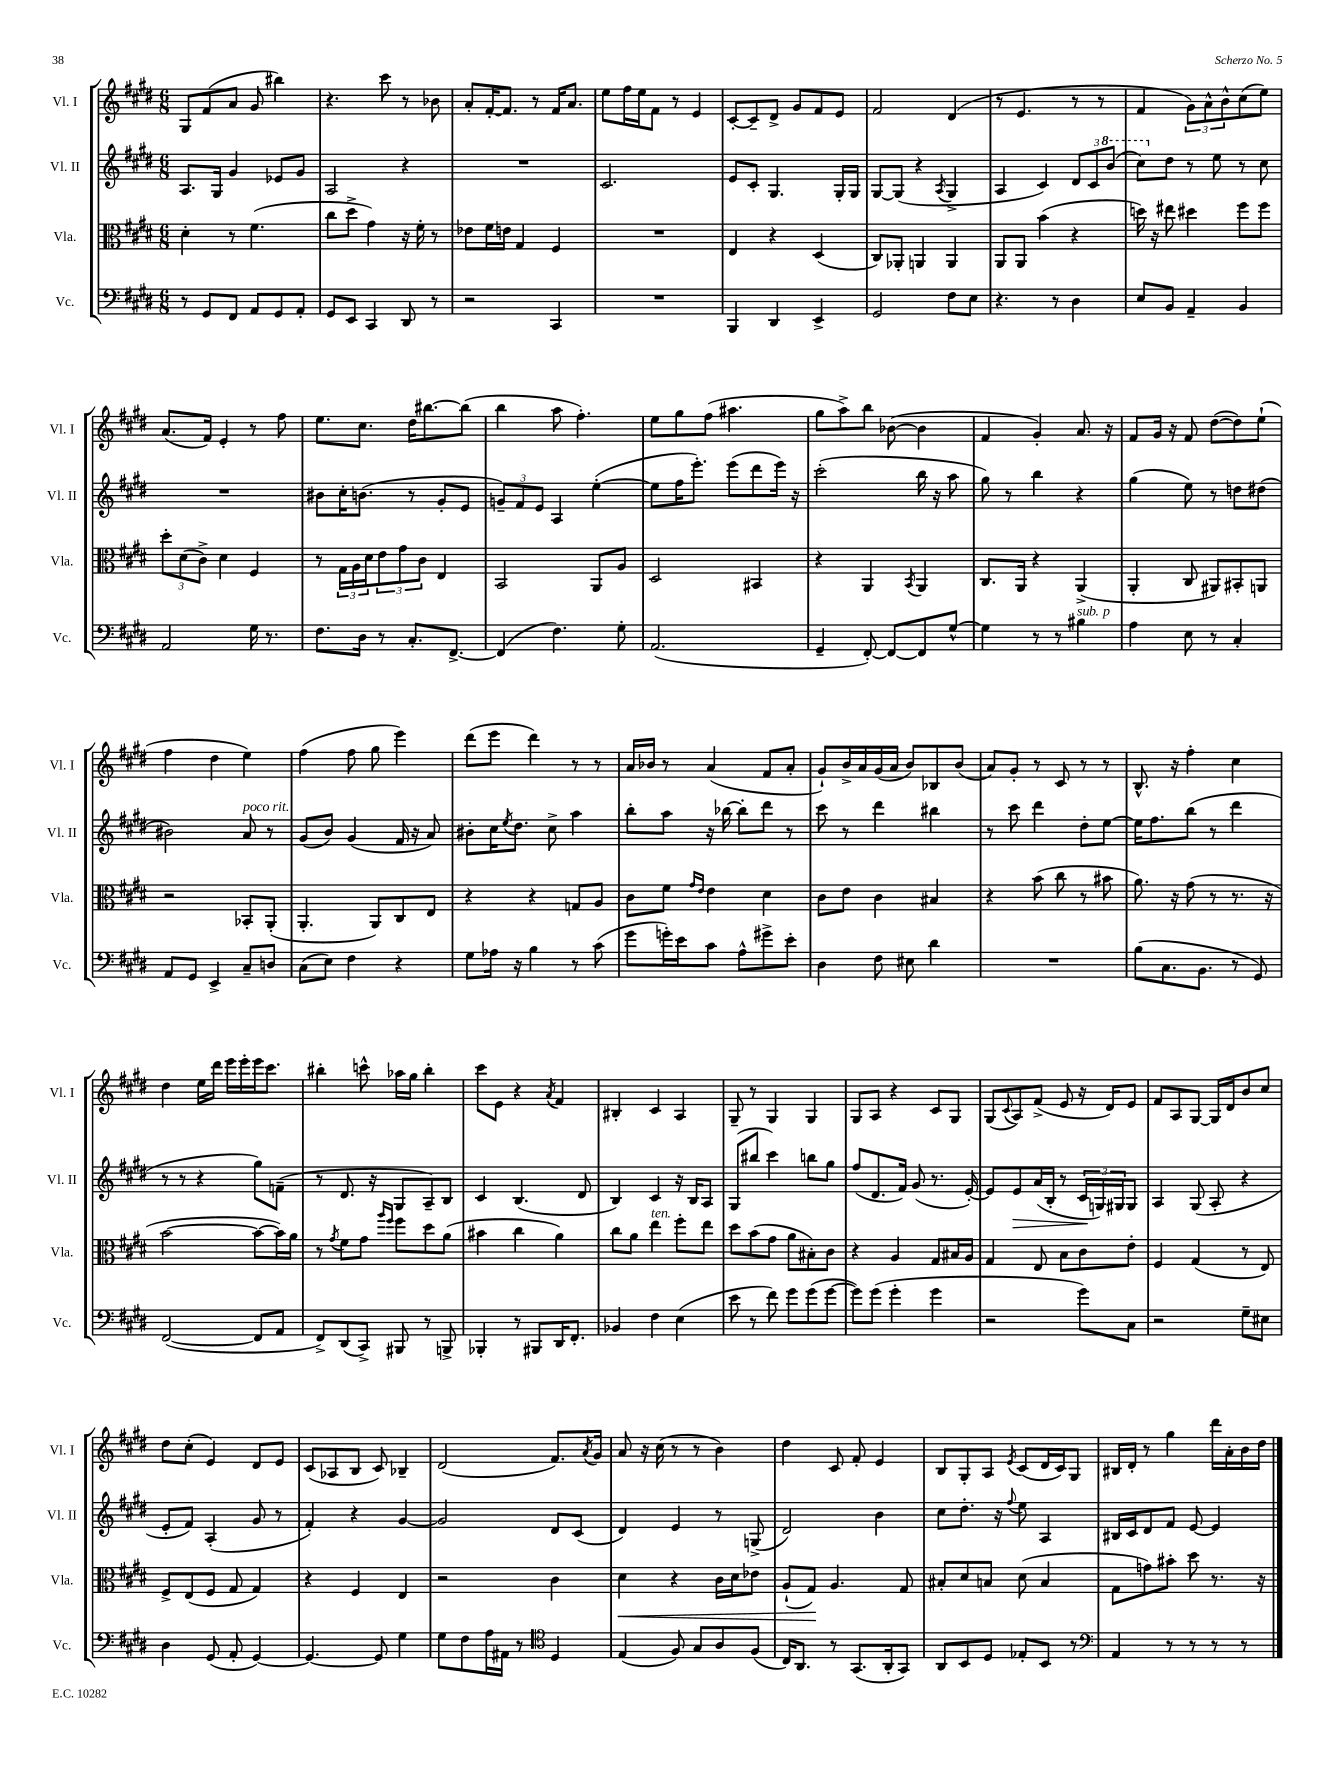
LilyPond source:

<<
\new StaffGroup <<
\new Staff = "s0" \with { instrumentName = "Vl. I" shortInstrumentName = "Vl. I" } {
    \clef treble \key e \major \numericTimeSignature \time 6/8
    gis8 fis'8( a'8 gis'8 bis''4) |
    r4. cis'''8 r8 bes'8 |
    a'8-. fis'16~-. fis'8. r8 fis'16 a'8. |
    e''8 fis''16 e''16 fis'8 r8 e'4 |
    cis'8~-. cis'8-- dis'8-> gis'8 fis'8 e'8 |
    fis'2 dis'4( |
    r8 e'4. r8 r8 |
    fis'4 \tuplet 3/2 { gis'8) a'8-^ b'8-^ } cis''8( e''8) |
    a'8.( fis'16) e'4-. r8 fis''8 |
    e''8. cis''8. dis''16 bis''8.~ bis''8( |
    b''4 a''8 fis''4.-.) |
    e''8 gis''8 fis''8( ais''4. |
    gis''8 a''8->) b''8 bes'8~( bes'4 |
    fis'4 gis'4-.) a'8. r16 |
    fis'8 gis'16 r16 fis'8 dis''8~( dis''8) e''8-!( |
    fis''4 dis''4 e''4) |
    fis''4( fis''8 gis''8 e'''4) |
    dis'''8( e'''8 dis'''4) r8 r8 |
    a'16 bes'16 r8 a'4( fis'8 a'8-. |
    gis'8-!) b'16-> a'16 gis'16( a'16 b'8) bes8 b'8( |
    a'8) gis'8-. r8 cis'8 r8 r8 |
    b8.-^ r16 fis''4-. cis''4 |
    dis''4 e''16 dis'''16 e'''16 e'''16-. e'''16 cis'''8. |
    bis''4-. c'''8-^ aes''16 gis''16 bis''4-. |
    cis'''8 e'8 r4 \acciaccatura { a'8 } fis'4 |
    bis4-. cis'4 a4 |
    gis8-- r8 gis4 gis4 |
    gis8 a8 r4 cis'8 gis8 |
    gis8( \appoggiatura { cis'8 } a8) fis'8->( e'8 r16 dis'16) e'8 |
    fis'8 a8 gis8~ gis16 dis'16 b'8 cis''8 |
    dis''8 cis''8-.( e'4) dis'8 e'8 |
    cis'8( aes8 b8 cis'8) bes4-- |
    dis'2( fis'8.) \acciaccatura { a'8 } gis'16 |
    a'8 r16 cis''16( r8 r8 b'4) |
    dis''4 cis'8 fis'8-. e'4 |
    b8 gis8-. a8 \acciaccatura { e'8 } cis'8( dis'16 cis'16) gis8 |
    bis16 dis'16-. r8 gis''4 dis'''16 a'16-. b'16 dis''16 \bar "|." |
}
\new Staff = "s1" \with { instrumentName = "Vl. II" shortInstrumentName = "Vl. II" } {
    \clef treble \key e \major \numericTimeSignature \time 6/8
    a8. gis16 gis'4 ees'8 gis'8 |
    a2 r4 |
    R2. |
    cis'2. |
    e'8 cis'8-. gis4. gis16-. gis16 |
    gis8~ gis8( r4 \acciaccatura { a8 } gis4-> |
    a4 cis'4) \tuplet 3/2 { dis'8 cis'8 \ottava #1 b''8( } |
    cis'''8) \ottava #0 dis''8 r8 e''8 r8 cis''8 |
    R2. |
    bis'8 cis''16-. b'8.( r8 gis'8-. e'8 |
    \tuplet 3/2 { g'8--) fis'8 e'8 } a4 e''4~-.( |
    e''8 fis''16 e'''8.-.) e'''8( dis'''8 e'''16) r16 |
    cis'''2-.( b''16 r16 a''8 |
    gis''8) r8 b''4 r4 |
    gis''4( e''8) r8 d''8 dis''8( |
    bis'2) a'8^\markup { \italic "poco rit." } r8 |
    gis'8( b'8) gis'4( fis'16 r16 a'8) |
    bis'8-. cis''16 \acciaccatura { e''8 } dis''8. cis''8-> a''4 |
    b''8-. a''8 r16 bes''16~ bes''8-. dis'''8 r8 |
    cis'''8 r8 dis'''4 bis''4 |
    r8 cis'''8 dis'''4 dis''8-. e''8~ |
    e''16 fis''8. b''8( r8 dis'''4 |
    r8 r8 r4 gis''8) f'8--( |
    r8 dis'8. r16 gis8 a8--) b8 |
    cis'4 b4.( dis'8 |
    b4) cis'4 r16 b16 a8 |
    gis8( bis''8 cis'''4) b''8 gis''8 |
    fis''8( dis'8. fis'16) gis'8( r8. e'16~-.) |
    e'8 e'8\> a'16( b16-. r8 \tuplet 3/2 { cis'16\! g16) gis16 } gis8 |
    a4 gis8( a8-. r4 |
    e'8-. fis'8) a4-.( gis'8 r8 |
    fis'4-.) r4 gis'4~ |
    gis'2 dis'8 cis'8( |
    dis'4) e'4 r8 g8->( |
    dis'2) b'4 |
    cis''8 dis''8.-. r16 \appoggiatura { fis''8 } e''8 a4 |
    bis16 cis'16 dis'8 fis'8 e'8~ e'4 \bar "|." |
}
\new Staff = "s2" \with { instrumentName = "Vla." shortInstrumentName = "Vla." } {
    \clef alto \key e \major \numericTimeSignature \time 6/8
    dis'4-. r8 fis'4.( |
    cis''8 dis''8-> gis'4) r16 fis'16-. r8 |
    ees'8 fis'16 e'16 gis4 fis4 |
    R2. |
    e4 r4 dis4( |
    cis8) aes,8-. a,4 a,4 |
    a,8 a,8 b'4( r4 |
    d''16) r16 eis''8 dis''4 fis''8 fis''8 |
    \tuplet 3/2 { dis''8-. dis'8( cis'8->) } dis'4 fis4 |
    r8 \tuplet 3/2 { gis16 a16 dis'16 } \tuplet 3/2 { e'8 gis'8 cis'8 } e4 |
    b,2 a,8 a8 |
    dis2 bis,4 |
    r4 a,4 \acciaccatura { b,8 } a,4 |
    cis8. a,16 r4 a,4->( |
    a,4-. cis8 ais,8) bis,8-. a,8 |
    r2 bes,8-. a,8-.( |
    a,4.-. a,8) cis8 e8 |
    r4 r4 g8 a8 |
    cis'8 fis'8 \grace { gis'16 e'16 } e'4 dis'4 |
    cis'8 e'8 cis'4 bis4 |
    r4 b'8( cis''8 r8 bis'8 |
    a'8.) r16 gis'8( r8 r8. r16 |
    b'2~ b'8~ b'16) a'16 |
    r8 \acciaccatura { gis'8 } fis'8 gis'8 \grace { a''16 fis''16 } fis''8 dis''8 a'8( |
    bis'4 cis''4 a'4) |
    cis''8 a'8 e''4^\markup { \italic "ten." } fis''8-. e''8 |
    dis''8 b'8( gis'8 a'8 bis8-.) cis'8 |
    r4 a4 gis8 bis16 a16 |
    gis4 e8 b8 cis'8 e'8-. |
    fis4 gis4( r8 e8) |
    fis8-> e8( fis8 gis8 gis4) |
    r4 fis4 e4 |
    r2 cis'4 |
    dis'4\< r4 cis'16 dis'16 ees'8 |
    a8-!( gis8\!) a4. gis8 |
    bis8-. dis'8 b8 dis'8( b4 |
    gis8 g'8) bis'8-. dis''8 r8. r16 \bar "|." |
}
\new Staff = "s3" \with { instrumentName = "Vc." shortInstrumentName = "Vc." } {
    \clef bass \key e \major \numericTimeSignature \time 6/8
    r8 gis,8 fis,8 a,8 gis,8 a,8-. |
    gis,8 e,8 cis,4 dis,8 r8 |
    r2 cis,4 |
    R2. |
    b,,4 dis,4 e,4-> |
    gis,2 fis8 e8 |
    r4. r8 dis4 |
    e8 b,8 a,4-- b,4 |
    a,2 gis16 r8. |
    fis8. dis16 r8 cis8.-. fis,8.~-> |
    fis,4( fis4.) gis8-. |
    a,2.( |
    gis,4-- fis,8~-.) fis,8~ fis,8 gis8~-^ |
    gis4 r8 r8 bis4^\markup { \italic "sub. p" } |
    a4 e8 r8 cis4-. |
    a,8 gis,8 e,4-> cis8-- d8 |
    cis8( e8) fis4 r4 |
    gis8 aes16 r16 b4 r8 cis'8( |
    gis'8 g'16-.) e'16 cis'8 a8-^ gis'8-> e'8-. |
    dis4 fis8 eis8 dis'4 |
    R2. |
    b8( cis8. b,8. r8 gis,8) |
    fis,2~( fis,8 a,8 |
    fis,8->) dis,8( cis,8->) bis,,8 r8 b,,8-> |
    bes,,4-. r8 bis,,8 dis,16 fis,8.-. |
    bes,4 fis4 e4( |
    e'8 r8 fis'8) gis'8 gis'8( gis'8~ |
    gis'8) gis'8( gis'4-. gis'4 |
    r2 gis'8) cis8 |
    r2 gis8-- eis8 |
    dis4 gis,8( a,8-. gis,4~) |
    gis,4.~ gis,8 gis4 |
    gis8 fis8 a16 ais,16 r8 \clef tenor dis4 |
    e4( fis8) gis8 a8 fis8( |
    cis16) a,8. r8 gis,8.( a,16-. gis,8) |
    a,8 b,8 dis8 ees8-. b,8 r8 |
    \clef bass a,4 r8 r8 r8 r8 \bar "|." |
}
>>
>>
\layout { \context { \Score \remove "Bar_number_engraver" } }
